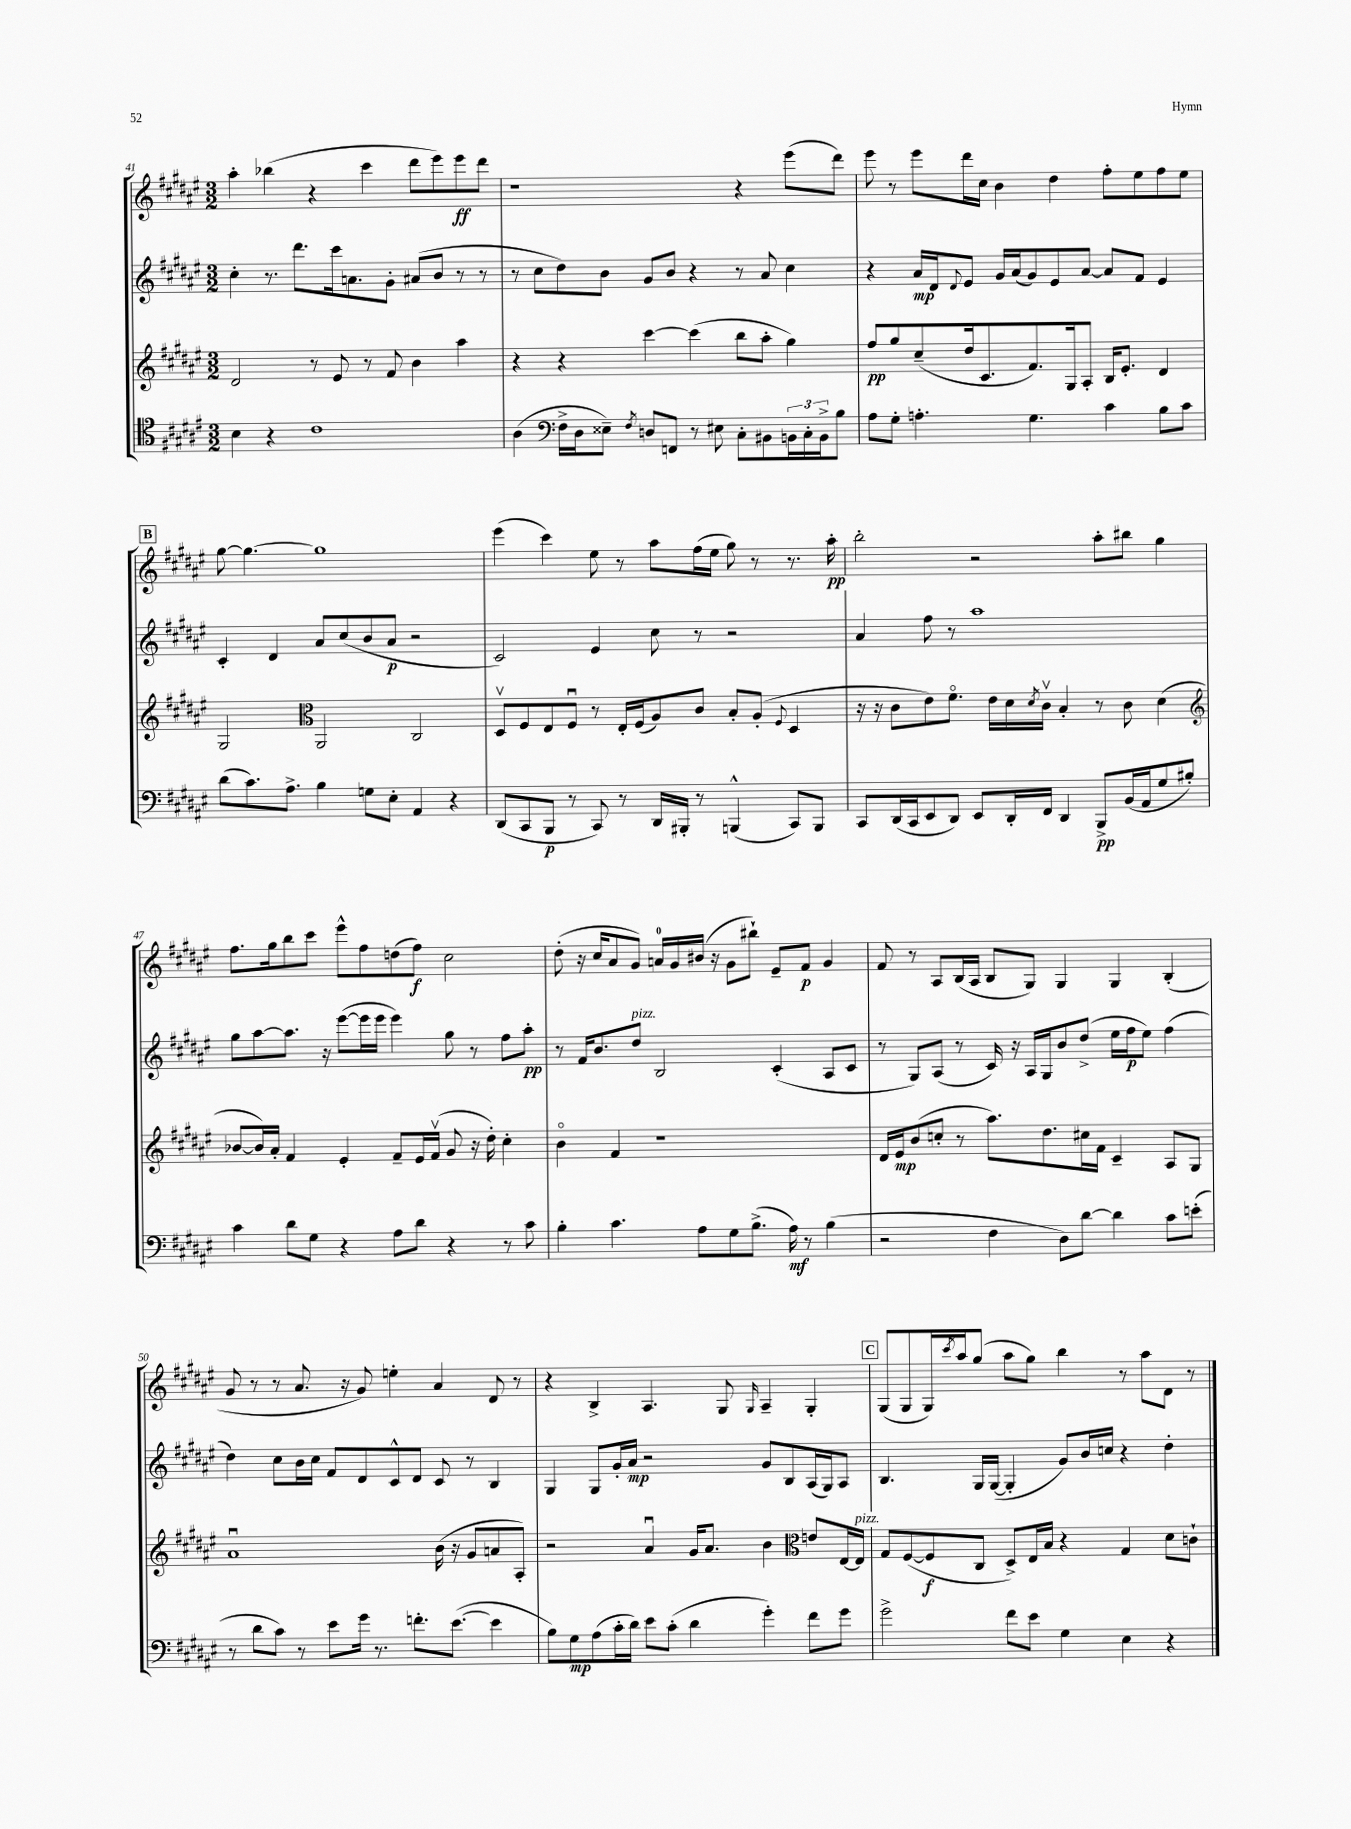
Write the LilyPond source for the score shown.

<<
\new StaffGroup <<
\new Staff = "s0" {
    \clef treble \key fis \major \numericTimeSignature \time 3/2
    ais''4-. bes''4( r4 cis'''4 dis'''8 eis'''8) eis'''8\ff dis'''8 |
    r1 r4 eis'''8( dis'''8) |
    eis'''8 r8 eis'''8 dis'''16 cis''16 b'4 dis''4 fis''8-. eis''8 fis''8 eis''8 |
    \mark \markup { \box "B" } gis''8~ gis''4.~ gis''1 |
    eis'''4( cis'''4) eis''8 r8 ais''8 fis''16( eis''16 gis''8) r8 r8. ais''16-.\pp |
    b''2-. r2 ais''8-. bis''8 gis''4 |
    fis''8. gis''16 b''8 cis'''8 eis'''8-^ fis''8 d''8( fis''8\f) cis''2 |
    dis''8-.( r16 cis''16 ais'8 gis'8) a'16-0 gis'16 bis'16( r16 gis'8 bis''8-!) eis'8-- fis'8\p gis'4 |
    fis'8 r8 ais8 b16( ais16 b8 gis8) gis4 gis4 b4-.( |
    gis'8 r8 r8 ais'8. r16 gis'8) e''4-. ais'4 dis'8 r8 |
    r4 b4-> ais4. gis8 \grace { gis16 } ais4-- gis4-. |
    \mark \markup { \box "C" } gis8( gis8 gis16) \acciaccatura { cis'''8 } ais''16 gis''8( ais''8 gis''8) b''4 r8 ais''8 dis'8 r8 \bar "|." |
}
\new Staff = "s1" {
    \clef treble \key fis \major \numericTimeSignature \time 3/2
    cis''4-. r8. dis'''8. cis'''16 a'8. gis'8-. ais'8( b'8 r8 r8 |
    r8 cis''8 dis''8) b'8 gis'8 b'8 r4 r8 ais'8 cis''4 |
    r4 ais'16\mp dis'16 \appoggiatura { dis'8 } eis'8 gis'16 ais'16( gis'8) eis'8 ais'8~ ais'8 fis'8 eis'4 |
    \mark \markup { \box "B" } cis'4-. dis'4 ais'8 cis''8( b'8 ais'8\p r2 |
    cis'2) eis'4 cis''8 r8 r2 |
    ais'4 fis''8 r8 ais''1 |
    gis''8 ais''8~ ais''8. r16 eis'''8~( eis'''16 eis'''16 eis'''4) gis''8 r8 fis''8 ais''8-.\pp |
    r8 fis'16 b'8. dis''8^\markup { \italic "pizz." } b2 cis'4-.( ais8 cis'8 |
    r8 gis8) ais8( r8 cis'16) r16 ais16 gis16 b'8 dis''8->( eis''16 fis''16\p eis''8) fis''4( |
    dis''4) cis''8 b'16 cis''16 fis'8 dis'8 cis'8-^ dis'8 cis'8 r8 b4 |
    gis4 gis8 gis'16-. ais'16\mp r2 gis'8 b8 ais16( gis16) ais8 |
    \mark \markup { \box "C" } b4. gis16 gis16~( gis4-. gis'8) b'16 c''16 r4 dis''4-. \bar "|." |
}
\new Staff = "s2" {
    \clef treble \key fis \major \numericTimeSignature \time 3/2
    dis'2 r8 eis'8 r8 fis'8 b'4 ais''4 |
    r4 r4 cis'''4~ cis'''4( b''8 ais''8-. gis''4) |
    fis''8\pp gis''8 cis''8--( dis''16 cis'8. fis'8.) gis16 ais8-. b16 eis'8.-. dis'4 |
    \mark \markup { \box "B" } gis2 \clef alto ais,2 cis2 |
    dis8\upbow fis8 eis8 fis8\downbow r8 eis16-. fis16( ais8) cis'8 b8-. ais8-.( \appoggiatura { fis8 } dis4 |
    r16 r16 cis'8 eis'8) fis'8.\flageolet eis'16 dis'16 \acciaccatura { dis'8 } cis'16\upbow b4-. r8 cis'8 dis'4( |
    \clef treble bes'8~ bes'16) ais'16-. fis'4 eis'4-. fis'8-- eis'16 fis'16\upbow( gis'8 r16 dis''16-.) cis''4-. |
    b'4\flageolet fis'4 r1 |
    dis'16 eis'16\mp b'8( c''8-. r8 ais''8.) dis''8. cis''16 fis'16 cis'4-- ais8 gis8 |
    ais'1\downbow b'16( r16 gis'8 a'8 ais8-.) |
    r2 ais'4\downbow gis'16 ais'8. b'4 \clef alto e'8 eis16~ eis16^\markup { \italic "pizz." } |
    \mark \markup { \box "C" } gis8 fis8~( fis8\f cis8 dis8->) eis16 b16 r4 gis4 dis'8 c'8-! \bar "|." |
}
\new Staff = "s3" {
    \clef tenor \key fis \major \numericTimeSignature \time 3/2
    b4 r4 cis'1 |
    ais4( \clef bass fis16-> dis16 eisis8--) \acciaccatura { fis8 } d8 f,8 r8 eis8 cis8-. bis,8 \tuplet 3/2 { b,16 cis16-. b,16-> } b8 |
    ais8 gis8-. a4.-. gis4. cis'4 b8 cis'8 |
    \mark \markup { \box "B" } dis'8( cis'8.) ais8.-> b4 g8 eis8-. ais,4 r4 |
    dis,8( cis,8 b,,8\p r8 cis,8) r8 dis,16 bis,,16-. r8 b,,4-^( cis,8) b,,8 |
    cis,8 dis,16( cis,16 eis,8 dis,8) eis,8 dis,16-. fis,16 dis,4 b,,8->\pp b,16( ais,16 gis8 bis8-.) |
    cis'4 dis'8 gis8 r4 ais8 dis'8 r4 r8 cis'8 |
    b4-. cis'4. ais8 gis8 b8.->( ais16\mf) r8 b4( |
    r2 fis4 dis8) dis'8~ dis'4 cis'8 e'8-.( |
    r8 dis'8 cis'8) r8 eis'8 gis'16 r8. f'8.-. eis'8.~( eis'4 |
    b8) gis8\mp ais8( cis'16-. dis'16) eis'8 cis'8-.( dis'4 gis'4-.) fis'8 gis'8 |
    \mark \markup { \box "C" } gis'2-> fis'8 eis'8 gis4 eis4 r4 \bar "|." |
}
>>
>>
\layout { \context { \Score currentBarNumber = #41 } }
